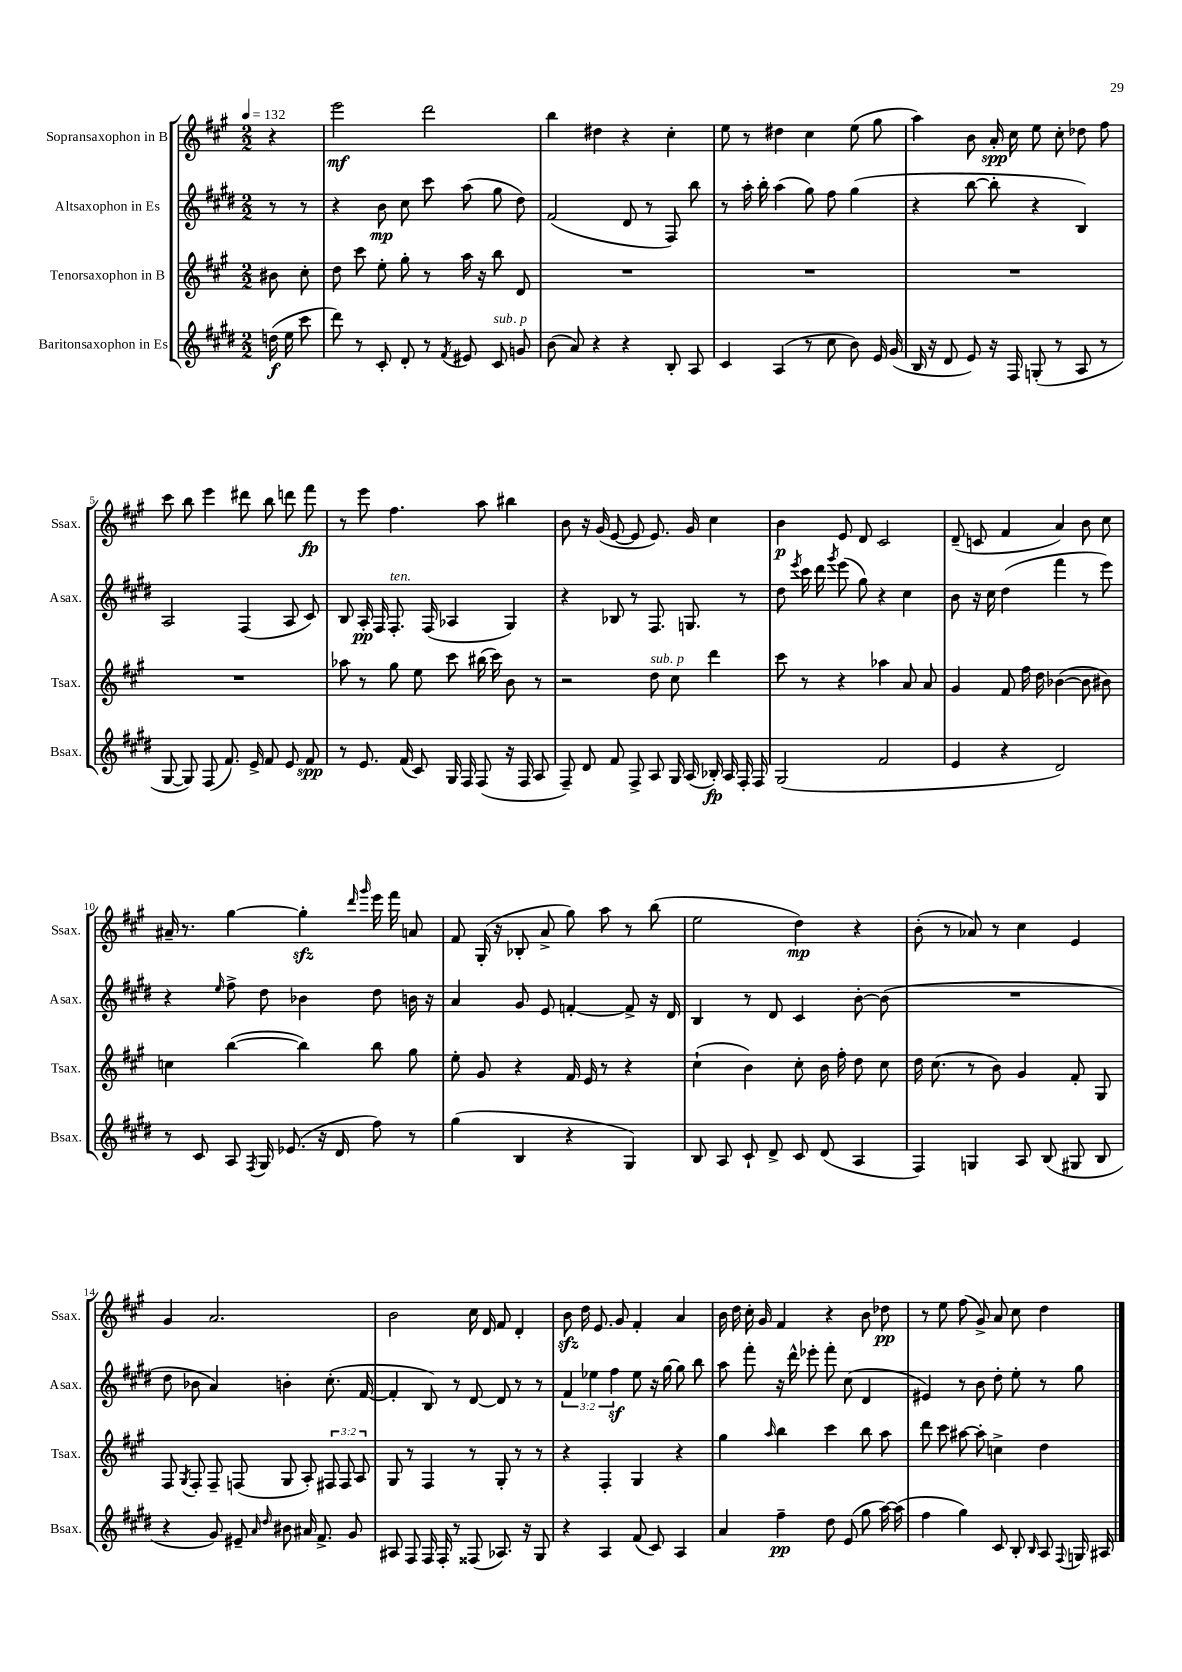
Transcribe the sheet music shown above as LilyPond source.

<<
\new StaffGroup <<
\new Staff = "s0" \with { instrumentName = "Sopransaxophon in B" shortInstrumentName = "Ssax." } {
    \clef treble \key a \major \numericTimeSignature \time 2/2 \partial 4 \tempo 4 = 132
    \autoBeamOff r4 |
    e'''2\mf d'''2 |
    b''4 dis''4 r4 cis''4-. |
    e''8 r8 dis''4 cis''4 e''8( gis''8 |
    a''4) b'8 a'16-.\spp cis''16 e''8 cis''8-. des''8 fis''8 |
    cis'''8 b''8 e'''4 dis'''8 b''8 d'''8 fis'''8\fp |
    r8 e'''8 fis''4. a''8 bis''4 |
    b'8 r16 gis'16( e'8~ e'8 e'8.) gis'16 cis''4 |
    b'4\p e'8 d'8 cis'2 |
    d'8--( c'8 fis'4 a'4) b'8 cis''8 |
    ais'16-- r8. gis''4~ gis''4-.\sfz \grace { d'''16 gis'''16 } e'''16 fis'''16 a'8 |
    fis'8 gis16-.( r16 bes8-. a'8-> gis''8) a''8 r8 b''8( |
    e''2 d''4\mp) r4 |
    b'8-.( r8 aes'8) r8 cis''4 e'4 |
    gis'4 a'2. |
    b'2 cis''16 d'16 fis'8 d'4-. |
    b'8\sfz d''16 e'8. gis'8 fis'4-. a'4 |
    b'16 d''16 cis''16-. gis'16 fis'4 r4 b'8 des''8\pp |
    r8 e''8 fis''8( gis'8->) a'8 cis''8 d''4 \bar "|." |
}
\new Staff = "s1" \with { instrumentName = "Altsaxophon in Es" shortInstrumentName = "Asax." } {
    \clef treble \key e \major \numericTimeSignature \time 2/2 \override Staff.TupletNumber.text = #tuplet-number::calc-fraction-text \partial 4
    \autoBeamOff r8 r8 |
    r4 b'8\mp cis''8 cis'''8 a''8( gis''8 dis''8) |
    fis'2( dis'8 r8 fis8) b''8 |
    r8 a''16-. b''16-. a''4( gis''8) fis''8 gis''4( |
    r4 b''8~ b''8-. r4 b4) |
    a2 fis4( a8 cis'8) |
    b8 a16-.\pp fis16 fis8.-.^\markup { \italic "ten." } fis16( aes4 gis4) |
    r4 bes8 r8 fis8. g8. r8 |
    dis''8 \acciaccatura { e'''8 } cis'''16 dis'''16 \acciaccatura { gis'''8 } e'''8( gis''8) r4 cis''4 |
    b'8 r16 cis''16 dis''4( fis'''4 r8 e'''8) |
    r4 \grace { e''16 } fis''8-> dis''8 bes'4 dis''8 b'16 r16 |
    a'4 gis'8 e'8 f'4~-. f'8-> r16 dis'16 |
    b4 r8 dis'8 cis'4 b'8~-. b'8( |
    R1 |
    dis''8 bes'8 a'4) b'4-. cis''8.-.( fis'16~ |
    fis'4-. b8) r8 dis'8~ dis'8 r8 r8 |
    \tuplet 3/2 { fis'4 ees''4 fis''4\sf } ees''8 r16 gis''16~ gis''8 b''8 |
    a''8 fis'''8-. r16 dis'''16-^ ees'''8-. fis'''8-. cis''8( dis'4 |
    eis'4) r8 b'8 dis''8-. e''8-. r8 gis''8 \bar "|." |
}
\new Staff = "s2" \with { instrumentName = "Tenorsaxophon in B" shortInstrumentName = "Tsax." } {
    \clef treble \key a \major \numericTimeSignature \time 2/2 \override Staff.TupletNumber.text = #tuplet-number::calc-fraction-text \partial 4
    \autoBeamOff bis'8 cis''8-. |
    d''8 cis'''8 e''8-. gis''8-. r8 a''16 r16 b''8 d'8 |
    R1 |
    R1 |
    R1 |
    R1 |
    aes''8 r8 gis''8 e''8 cis'''8 bis''16( cis'''16) b'8 r8 |
    r2 d''8^\markup { \italic "sub. p" } cis''8 d'''4 |
    cis'''8 r8 r4 aes''4 a'8 a'8 |
    gis'4 fis'8 fis''16 d''16 bes'4~( bes'8 bis'8) |
    c''4 b''4~( b''4) b''8 gis''8 |
    e''8-. gis'8 r4 fis'16 e'16 r8 r4 |
    cis''4-!( b'4) cis''8-. b'16 fis''16-. d''8 cis''8 |
    d''16 cis''8.( r8 b'8) gis'4 fis'8-. gis8 |
    fis8 \acciaccatura { gis8 } fis8-. fis8-- f8( gis8 a8-.) \tuplet 3/2 { fis8 fis8 a8 } |
    gis8 r8 fis4 r8 gis8-. r8 r8 |
    r4 fis4-. gis4 r4 |
    gis''4 \grace { a''16 } b''4 cis'''4 b''8 a''8 |
    d'''8 cis'''8 ais''8~ ais''8-. c''4-> d''4 \bar "|." |
}
\new Staff = "s3" \with { instrumentName = "Baritonsaxophon in Es" shortInstrumentName = "Bsax." } {
    \clef treble \key e \major \numericTimeSignature \time 2/2 \partial 4
    \autoBeamOff d''16\f( e''16 cis'''8 |
    dis'''8) r8 cis'8-. dis'8-. r8 \acciaccatura { fis'8 } eis'8 cis'8^\markup { \italic "sub. p" } g'8 |
    b'8( a'8) r4 r4 b8-. a8 |
    cis'4 a4( r8 cis''8 b'8) e'16 gis'16( |
    b16 r16 dis'8 e'8) r16 fis16 g8-.( r8 a8 r8 |
    gis8~ gis8) fis8( fis'8.) e'16-> fis'8 e'8 fis'8\spp |
    r8 e'8. fis'16( cis'8) gis16 fis16 fis8( r16 fis16 a8 |
    fis8--) dis'8 fis'8 fis8-> a8 gis16 a16( bes16-.\fp) a16 fis16-. fis16 |
    gis2( fis'2 |
    e'4 r4 dis'2) |
    r8 cis'8 a8 \acciaccatura { fis8 } gis16 ees'8.( r16 dis'16 fis''8) r8 |
    gis''4( b4 r4 gis4) |
    b8 a8 cis'8-! dis'8-> cis'8 dis'8( a4 |
    fis4) g4 a8 b8( gis8 b8 |
    r4 gis'8) eis'8-- \grace { a'16 dis''16 } bis'8 ais'16 fis'8.-> gis'8 |
    ais8 fis8 fis16 fis16-. r8 fisis8( aes8.) r16 gis8 |
    r4 a4 fis'8( cis'8) a4 |
    a'4 fis''4--\pp dis''8 e'8( gis''8 a''16~) a''16( |
    fis''4 gis''4) cis'8 b8-. \grace { b16 } a8 \appoggiatura { fis8 } g16 ais16 \bar "|." |
}
>>
>>
